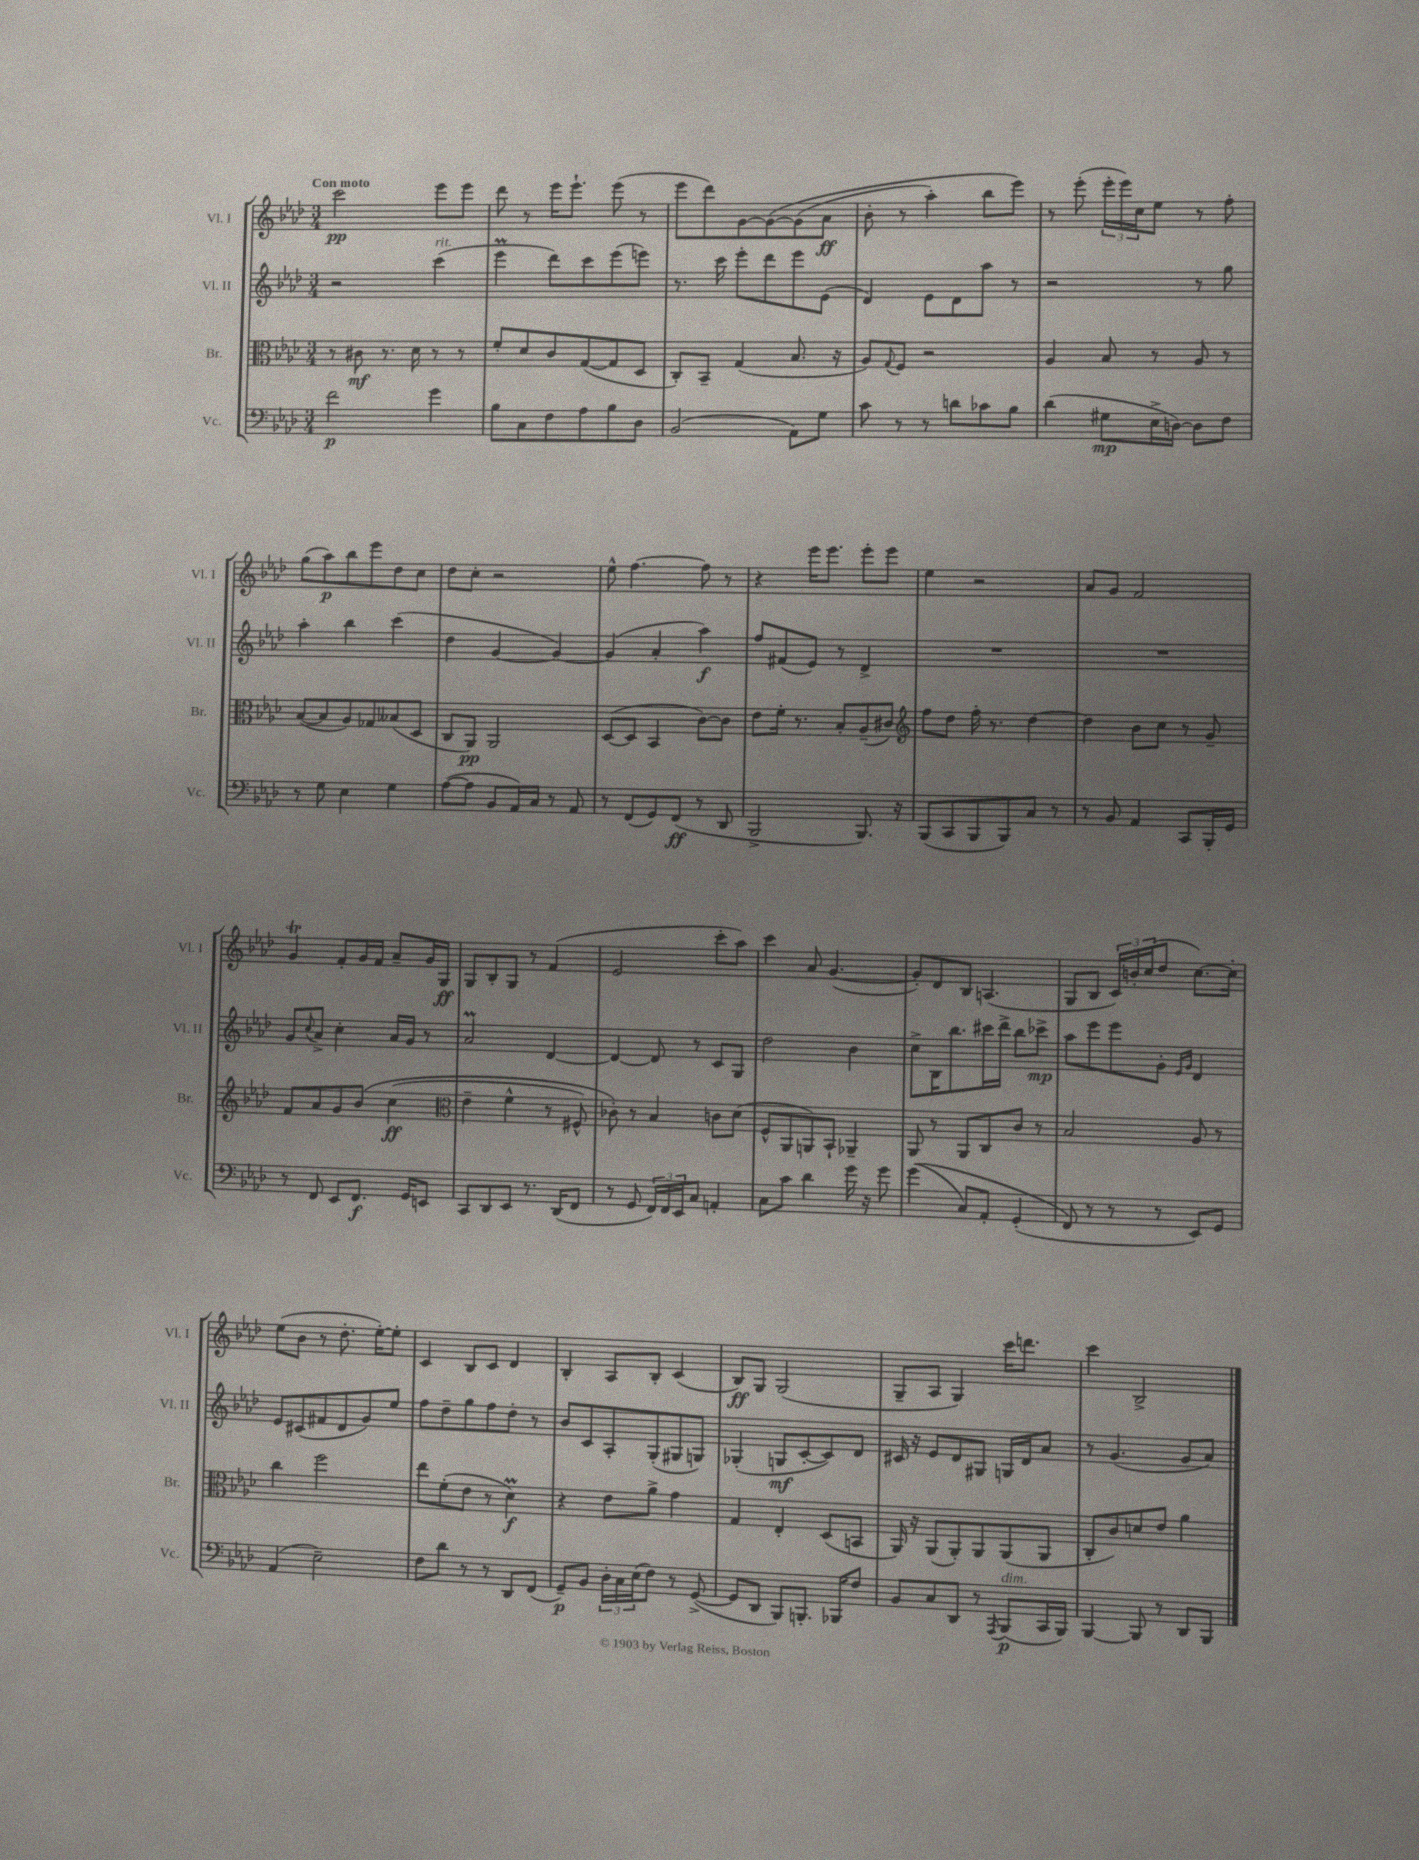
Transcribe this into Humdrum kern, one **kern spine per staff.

**kern	**dynam	**kern	**dynam	**kern	**dynam	**kern	**dynam
*part4	*part4	*part3	*part3	*part2	*part2	*part1	*part1
*staff4	*staff4	*staff3	*staff3	*staff2	*staff2	*staff1	*staff1
*I"Vc.	*	*I"Br.	*	*I"Vl. II	*	*I"Vl. I	*
*I'Vc.	*	*I'Br.	*	*I'Vl. II	*	*I'Vl. I	*
*clefF4	*	*clefC3	*	*clefG2	*	*clefG2	*
*k[b-e-a-d-]	*	*k[b-e-a-d-]	*	*k[b-e-a-d-]	*	*k[b-e-a-d-]	*
*M3/4	*	*M3/4	*	*M3/4	*	*M3/4	*
=1	=1	=1	=1	=1	=1	=1	=1
!	!	!	!	!	!	!LO:TX:a:B:t=Con moto	!
2f\	p	8r	.	2r	.	2ccc\	pp
.	.	8c#X\	mf	.	.	.	.
.	.	8.r	.	.	.	.	.
.	.	16d-\	.	.	.	.	.
!	!	!	!	!LO:TX:a:i:t=rit.	!	!	!
4g\	.	8r	.	(4ccc\	.	8eee-\L	.
.	.	8r	.	.	.	8eee-\J	.
=2	=2	=2	=2	=2	=2	=2	=2
8B-\L	.	8f'/L	.	4eee-M\	.	8ddd-\	.
8C\	.	8d-/	.	.	.	8r	.
8F\	.	8c/	.	8ddd-\L)	.	16eee-\KL	.
.	.	.	.	.	.	8.eee-`\J	.
8A-\	.	([8G/	.	8ccc\	.	.	.
8B-\	.	8G/]	.	(8eee-\	.	(8eee-\	.
8D-\J	.	8D-/J	.	8eeen\J)	.	8r	.
=3	=3	=3	=3	=3	=3	=3	=3
(2BB-/	.	8C'/L)	.	8.r	.	8eee-\L	.
.	.	8BB-~/J	.	.	.	8ddd-\)	.
.	.	.	.	16ccc\	.	.	.
.	.	(4G/	.	8eee-'\L	.	[8g\	.
.	.	.	.	8ddd-\	.	(8g\_	.
8AA-\L)	.	8.B-/	.	8eee-\	.	(8g\]	.
8G\J	.	.	.	(8e-\J	.	8a-\J	ff
.	.	16r	.	.	.	.	.
=4	=4	=4	=4	=4	=4	=4	=4
8c\	.	8A-/L)	.	4d-/)	.	8b-'\	.
.	.	8qqG/	.	.	.	.	.
8r	.	8F/J	.	.	.	8r	.
8r	.	2r	.	8e-\L	.	4aa-'\)	.
8dn\L	.	.	.	8d-\	.	.	.
8c-X\	.	.	.	8aa-\J	.	8bb-\L	.
8B-\J	.	.	.	8r	.	8eee-\J)	.
=5	=5	=5	=5	=5	=5	=5	=5
(4d-\	.	4A-/	.	2r	.	8r	.
.	.	.	.	.	.	(8eee-'\	.
8G#X\L	mp	8B-/	.	.	.	24eee-'\LL	.
.	.	.	.	.	.	24eee-\)	.
.	.	.	.	.	.	24cc\J	.
16E-^\L	.	8r	.	.	.	8ee-\J	.
[16Dn\JJ)	.	.	.	.	.	.	.
8D\L]	.	8A-/	.	8r	.	8r	.
8F\J	.	8r	.	8gg\	.	8ff'\	.
!!LO:LB:g=z
=6	=6	=6	=6	=6	=6	=6	=6
8r	.	([8B-/L	.	4aa-'\	.	(8gg\L	.
8G\	.	8B-/]	.	.	.	8aa-\)	p
4E-\	.	8A-/)	.	4bb-\	.	8bb-\	.
.	.	8G-X/	.	.	.	8eee-\	.
4G\	.	(8B--X/	.	(4ccc\	.	8dd-\	.
.	.	8D-/J	.	.	.	8cc\J	.
=7	=7	=7	=7	=7	=7	=7	=7
([8A-\L	.	8C/L	.	4dd-\	.	8dd-\L	.
8A-\J]	.	8AA-/J)	pp	.	.	8cc'\J	.
8BB-/L	.	2AA-/	.	[4g/	.	2r	.
16AA-/L)	.	.	.	.	.	.	.
16C/JJ	.	.	.	.	.	.	.
8r	.	.	.	4g/_)	.	.	.
8AA-/	.	.	.	.	.	.	.
=8	=8	=8	=8	=8	=8	=8	=8
8r	.	([8D-/L	.	(4g/]	.	8ee-^^\	.
(8FF/L	.	8D-/J]	.	.	.	[4.ff\	.
8GG/)	.	4BB-/	.	4a-'/	.	.	.
(8FF/J	ff	.	.	.	.	.	.
8r	.	[8c\L)	.	4aa-\)	f	8ff\]	.
8DD-/	.	8c\J]	.	.	.	8r	.
=9	=9	=9	=9	=9	=9	=9	=9
2BBB-^/	.	8e-\L	.	8ff/L	.	4r	.
.	.	16f'\Jk	.	(8f#X/	.	.	.
.	.	8.r	.	.	.	.	.
.	.	.	.	8e-/J)	.	16eee-\KL	.
.	.	.	.	.	.	8.eee-\J	.
.	.	8B-'/L	.	8r	.	.	.
8.BBB-/)	.	(8A-~/	.	4d-^/	.	8eee-'\L	.
.	.	8c#X/J)	.	.	.	8eee-\J	.
16r	.	.	.	.	.	.	.
=10	=10	=10	=10	=10	=10	=10	=10
*	*	*clefG2	*	*	*	*	*
(8BBB-/L	.	8ff\L	.	2.r	.	4ee-\	.
8CC/	.	8dd-\J	.	.	.	.	.
8BBB-/	.	16ff'\	.	.	.	2r	.
.	.	8.r	.	.	.	.	.
8BBB-/)	.	.	.	.	.	.	.
8C/J	.	[4dd-\	.	.	.	.	.
8r	.	.	.	.	.	.	.
=11	=11	=11	=11	=11	=11	=11	=11
8r	.	4dd-\]	.	2.r	.	8a-/L	.
8BB-/	.	.	.	.	.	8g/J	.
4AA-/	.	8b-\L	.	.	.	2f/	.
.	.	8cc\J	.	.	.	.	.
8CC/L	.	8r	.	.	.	.	.
16BBB-'/L	.	8g~/	.	.	.	.	.
16GG/JJ	.	.	.	.	.	.	.
!!LO:LB:g=z
=12	=12	=12	=12	=12	=12	=12	=12
8r	.	8f/L	.	8g/L	.	4gt/	.
.	.	.	.	8qqcc/	.	.	.
8FF/	.	8a-/	.	8a-^/J	.	.	.
8EE-/L	.	8g/	.	4cc'\	.	8f'/L	.
8.FF/J	f	(8b-/J	.	.	.	16g/L	.
.	.	.	.	.	.	16f/JJ	.
.	.	(4cc\	ff	16a-/LL	.	8a-~/L	.
16GG/KL	.	.	.	16g/JJ	.	.	.
8EEn/J	.	.	.	8r	.	16g/L	.
.	.	.	.	.	.	16G/JJ	ff
=13	=13	=13	=13	=13	=13	=13	=13
*	*	*clefC3	*	*	*	*	*
8CC/L	.	4e-~\	.	2a-M/	.	8G/L	.
8DD-/	.	.	.	.	.	8B-'/	.
8EE-/J	.	4f^^\	.	.	.	8G/J	.
8.r	.	.	.	.	.	8r	.
.	.	8r	.	[4d-/	.	(4f/	.
(16DD-/KL	.	.	.	.	.	.	.
8FF/J	.	8F#X^^/)	.	.	.	.	.
=14	=14	=14	=14	=14	=14	=14	=14
8r	.	8c-X'\)	.	4d-/_	.	2e-/	.
8GG/	.	8r	.	.	.	.	.
24FF/LL)	.	4B-/	.	8d-/]	.	.	.
24FF/	.	.	.	.	.	.	.
24EE-/J	.	.	.	.	.	.	.
8C/J	.	.	.	8r	.	.	.
4AAn'/	.	8cn\L	.	8c/L	.	8ccc'\L	.
.	.	(8d-\J	.	8G/J	.	8aa-\J)	.
=15	=15	=15	=15	=15	=15	=15	=15
8C\L	.	8F^^/L	.	2dd-\	.	4ccc\	.
8c\J	.	8AA-/	.	.	.	.	.
4d-\	.	8AAn/)	.	.	.	8a-/	.
.	.	8BB-`/J	.	.	.	([4.g/	.
16g\	.	4AA-X~/	.	4b-\	.	.	.
16r	.	.	.	.	.	.	.
8g\	.	.	.	.	.	.	.
=16	=16	=16	=16	=16	=16	=16	=16
((4g\	.	8AA-/	.	8cc^\L	.	8g'/L])	.
.	.	8r	.	16B-\K	.	8d-/	.
.	.	.	.	8.bb-\	.	.	.
8C/L)	.	8AA-/L	.	.	.	8B-/J	.
8AA-'/J	.	8C/	.	16ccc#X\L	.	(4.An/	.
.	.	.	.	16ddd-^\JJ	.	.	.
(4GG'/	.	8c/J	.	8bb-\L	.	.	.
.	.	8r	.	8ccc-X^\J	mp	.	.
=17	=17	=17	=17	=17	=17	=17	=17
8FF/)	.	2B-/	.	8aa-\L	.	8G/L	.
8r	.	.	.	8eee-\	.	8B-/J	.
8r	.	.	.	8eee-\	.	24c/LL)	.
.	.	.	.	.	.	24bn'/	.
.	.	.	.	.	.	(24cc/J	.
8r	.	.	.	8g'\J	.	8dd-/J	.
.	.	.	.	16qqe-/LL	.	.	.
.	.	.	.	16qqg/JJ	.	.	.
8EE-/L)	.	8A-/	.	4d-/	.	[8.cc\L)	.
8GG/J	.	8r	.	.	.	.	.
.	.	.	.	.	.	16cc'\Jk]	.
!!LO:LB:g=z
=18	=18	=18	=18	=18	=18	=18	=18
(4AA-/	.	4cc\	.	8e-/L	.	(8ee-\L	.
.	.	.	.	(8c#X/	.	8b-\J	.
2E-~\)	.	2ff\	.	8f#X/	.	8r	.
.	.	.	.	8d-/	.	8.dd-'\	.
.	.	.	.	8g/)	.	.	.
.	.	.	.	.	.	[16ee-'\KL)	.
.	.	.	.	8ee-/J	.	8ee-'\J]	.
=19	=19	=19	=19	=19	=19	=19	=19
8F\L	.	8ee-\L	.	8ff\L	.	4c/	.
8d-\J	.	(8f'\	.	8dd-~\	.	.	.
8r	.	8e-\J	.	8gg\	.	8B-/L	.
8r	.	8r	.	8ff\	.	8c/J	.
8DD-/L	.	4d-M\)	f	8dd-'\J	.	4d-/	.
(8FF/J	.	.	.	8r	.	.	.
=20	=20	=20	=20	=20	=20	=20	=20
8GG~/L)	p	4r	.	8b-/L	.	4B-'/	.
8BB-/J	.	.	.	8c/	.	.	.
24D-'\LL	.	8e-\L	.	8A-'/	.	8A-/L	.
24C\	.	.	.	.	.	.	.
(24E-\J	.	.	.	.	.	.	.
8F\J)	.	8a-^\J	.	(8G'/	.	8B-'/J	.
8r	.	4g\	.	8G#X/	.	(4c/	.
([8GG^/	.	.	.	8Gn/J)	.	.	.
=21	=21	=21	=21	=21	=21	=21	=21
8GG/L]	.	4G/	.	(4G-X'/	.	8B-/L)	ff
8DD-/J	.	.	.	.	.	8G/J	.
8BBB-/L)	.	4E-'/	.	8Gn/L	mf	(2G/	.
8.BBBn'/J	.	.	.	[8c'/	.	.	.
.	.	(8D-/L	.	8c/])	.	.	.
16BBB-X/KL	.	.	.	.	.	.	.
8F/J	.	8BBn/J	.	8d-/J	.	.	.
=22	=22	=22	=22	=22	=22	=22	=22
8BB-/L	.	16AA-/)	.	16c#X/	.	8G~/L	.
.	.	16r	.	16r	.	.	.
8C/	.	(8AA-/L	.	8e-/L	.	8A-/J	.
8DD-/J	.	8AA-'/)	.	8d-/	.	4G/)	.
8r	.	8AA-/	.	8G#X/J	.	.	.
8qAAA-/	.	.	.	.	.	.	.
!LO:TX:a:i:t=dim.	!	!	!	!	!	!	!
(8BBB-/L	p	(8AA-/	.	16Gn/LL	.	16ccc\KL	.
.	.	.	.	16d-/J	.	8.dddn\J	.
16CC/L	.	8AA-/J	.	8a-/J	.	.	.
16BBB-/JJ)	.	.	.	.	.	.	.
=23	=23	=23	=23	=23	=23	=23	=23
[4BBB-/	.	8C'/L	.	8r	.	4ccc\	.
.	.	8c/)	.	(4.g/	.	.	.
8BBB-/]	.	8dn/	.	.	.	2B-^/	.
8r	.	8e-/J	.	.	.	.	.
8DD-/L	.	4a-\	.	8g/L	.	.	.
8BBB-/J	.	.	.	8a-/J)	.	.	.
==	==	==	==	==	==	==	==
*-	*-	*-	*-	*-	*-	*-	*-
